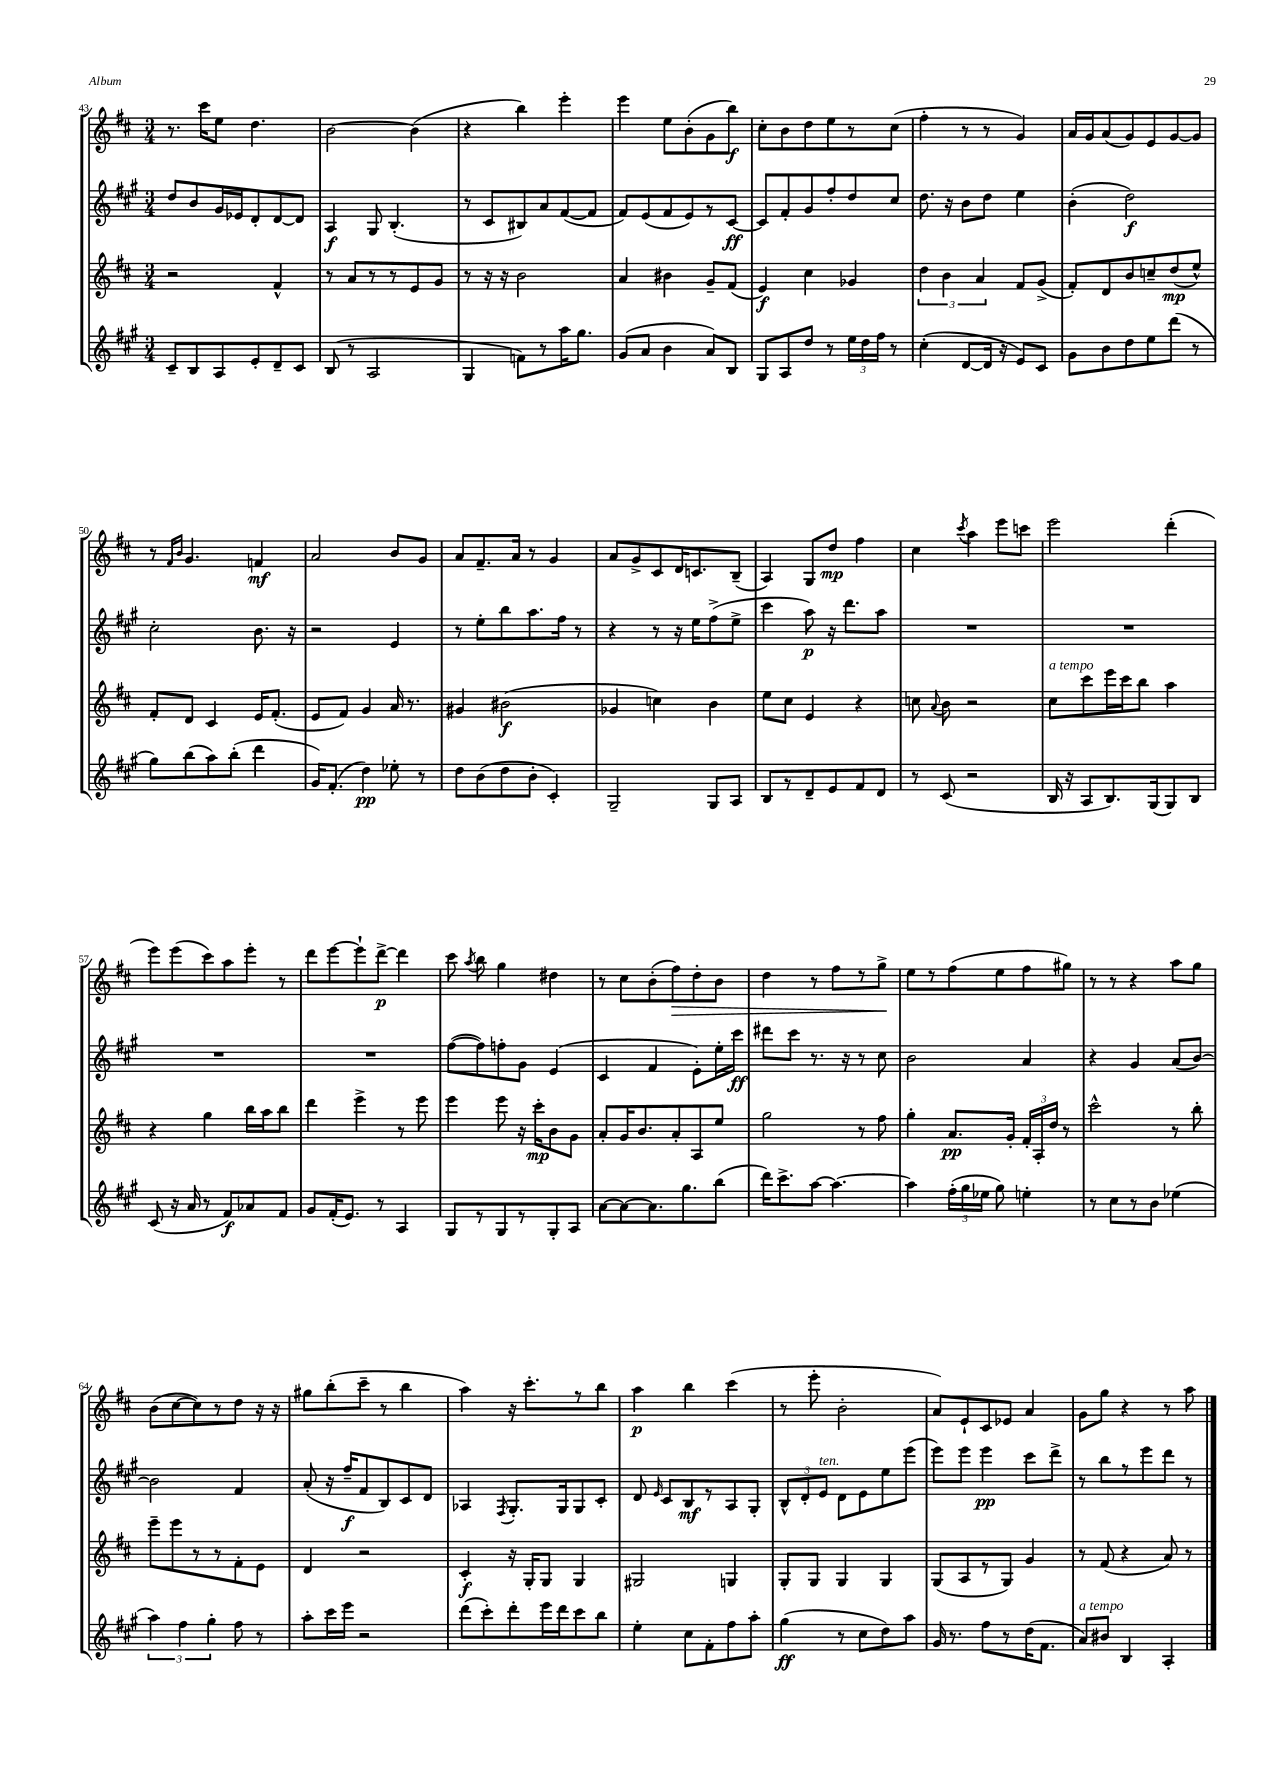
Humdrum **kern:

**kern	**dynam	**kern	**dynam	**kern	**dynam	**kern	**dynam
*part4	*part4	*part3	*part3	*part2	*part2	*part1	*part1
*staff4	*staff4	*staff3	*staff3	*staff2	*staff2	*staff1	*staff1
*clefG2	*	*clefG2	*	*clefG2	*	*clefG2	*
*k[f#c#g#]	*	*k[f#c#]	*	*k[f#c#g#]	*	*k[f#c#]	*
*M3/4	*	*M3/4	*	*M3/4	*	*M3/4	*
=43	=43	=43	=43	=43	=43	=43	=43
8c#~/L	.	2r	.	8dd/L	.	8.r	.
8B/	.	.	.	8b/	.	.	.
.	.	.	.	.	.	16ccc#\KL	.
8A/	.	.	.	16g#/L	.	8ee\J	.
.	.	.	.	16e-X/J	.	.	.
8e'/	.	.	.	8d'/	.	4.dd\	.
8d~/	.	4f#^^/	.	[8d/	.	.	.
8c#/J	.	.	.	8d/J]	.	.	.
=44	=44	=44	=44	=44	=44	=44	=44
(8B/	.	8r	.	4A/	f	[2b\	.
8r	.	8a/L	.	.	.	.	.
2A/	.	8r	.	8G#/	.	.	.
.	.	8r	.	(4.B'/	.	.	.
.	.	8e/	.	.	.	(4b\]	.
.	.	8g/J	.	.	.	.	.
=45	=45	=45	=45	=45	=45	=45	=45
4G#/	.	8r	.	8r	.	4r	.
.	.	16r	.	8c#/L	.	.	.
.	.	16r	.	.	.	.	.
8fn\L)	.	2b\	.	8B#X/)	.	4bb\)	.
8r	.	.	.	8a/	.	.	.
16aa\K	.	.	.	([8f#/	.	4eee'\	.
8.gg#\J	.	.	.	.	.	.	.
.	.	.	.	8f#/J]	.	.	.
=46	=46	=46	=46	=46	=46	=46	=46
(8g#/L	.	4a/	.	8f#/L)	.	4eee\	.
8a/J	.	.	.	(8e/	.	.	.
4b\	.	4b#X\	.	8f#/	.	8ee\L	.
.	.	.	.	8e/)	.	(8b'\	.
8a/L)	.	8g~/L	.	8r	.	8g\	.
8B/J	.	(8f#/J	.	[8c#/J	ff	8bb\J)	f
=47	=47	=47	=47	=47	=47	=47	=47
8G#/L	.	4e/)	f	8c#/L]	.	8cc#'\L	.
8A/	.	.	.	8f#'/	.	8b\	.
8dd/J	.	4cc#\	.	8g#/	.	8dd\	.
8r	.	.	.	8ff#'/	.	8ee\	.
24ee\LL	.	4g-X/	.	8dd/	.	8r	.
24dd\	.	.	.	.	.	.	.
24ff#\JJ	.	.	.	.	.	.	.
8r	.	.	.	8cc#/J	.	(8cc#\J	.
=48	=48	=48	=48	=48	=48	=48	=48
(4cc#'\	.	6dd\	.	8.dd\	.	4ff#'\	.
.	.	6b\	.	.	.	.	.
.	.	.	.	16r	.	.	.
[8d/L	.	.	.	8b\L	.	8r	.
.	.	6a/	.	.	.	.	.
16d/Jk]	.	.	.	8dd\J	.	8r	.
16r	.	.	.	.	.	.	.
8e/L)	.	8f#/L	.	4ee\	.	4g/)	.
8c#/J	.	(8g^/J	.	.	.	.	.
=49	=49	=49	=49	=49	=49	=49	=49
8g#\L	.	8f#'/L)	.	(4b'\	.	16a/LL	.
.	.	.	.	.	.	16g/J	.
8b\	.	8d/	.	.	.	(8a/	.
8dd\	.	8b/	.	2dd\)	f	8g/)	.
8ee\	.	8ccn~/	.	.	.	8e/	.
(8ddd\J	.	(8dd/	mp	.	.	[8g/	.
8r	.	8ee^^/J)	.	.	.	8g/J]	.
!!LO:LB:g=z
=50	=50	=50	=50	=50	=50	=50	=50
8gg#\L)	.	8f#'/L	.	2cc#'\	.	8r	.
.	.	.	.	.	.	16qqf#/LL	.
.	.	.	.	.	.	16qqb/JJ	.
(8bb\	.	8d/J	.	.	.	4.g/	.
8aa\)	.	4c#/	.	.	.	.	.
(8bb'\J	.	.	.	.	.	.	.
4ddd\	.	16e/KL	.	8.b\	.	4fn/	mf
.	.	(8.f#'/J	.	.	.	.	.
.	.	.	.	16r	.	.	.
=51	=51	=51	=51	=51	=51	=51	=51
16g#/KL)	.	8e/L	.	2r	.	2a/	.
(8.f#'/J	.	.	.	.	.	.	.
.	.	8f#/J)	.	.	.	.	.
4dd\)	pp	4g/	.	.	.	.	.
8ee-X'\	.	16a/	.	4e/	.	8b/L	.
.	.	8.r	.	.	.	.	.
8r	.	.	.	.	.	8g/J	.
=52	=52	=52	=52	=52	=52	=52	=52
8dd\L	.	4g#X/	.	8r	.	8a/L	.
(8b\	.	.	.	8ee'\L	.	8.f#~/	.
8dd\	.	(2b#X\	f	8bb\	.	.	.
.	.	.	.	.	.	16a/Jk	.
8b'\J	.	.	.	8.aa\	.	8r	.
4c#'/)	.	.	.	.	.	4g/	.
.	.	.	.	16ff#\Jk	.	.	.
.	.	.	.	8r	.	.	.
=53	=53	=53	=53	=53	=53	=53	=53
2G#~/	.	4g-X/	.	4r	.	8a/L	.
.	.	.	.	.	.	8g^/	.
.	.	4ccn\)	.	8r	.	8c#/	.
.	.	.	.	16r	.	16d/K	.
.	.	.	.	16ee\KL	.	8.cn/	.
8G#/L	.	4b\	.	(8ff#^\	.	.	.
8A/J	.	.	.	8ee^\J	.	(8B~/J	.
=54	=54	=54	=54	=54	=54	=54	=54
8B/L	.	8ee\L	.	4ccc#\	.	4A/)	.
8r	.	8cc#\J	.	.	.	.	.
8d~/	.	4e/	.	8aa\)	p	8G/L	.
8e/	.	.	.	16r	.	8dd/J	mp
.	.	.	.	8.ddd\L	.	.	.
8f#/	.	4r	.	.	.	4ff#\	.
8d/J	.	.	.	8aa\J	.	.	.
=55	=55	=55	=55	=55	=55	=55	=55
8r	.	8ccn\	.	2.r	.	4cc#\	.
.	.	8qqa/	.	.	.	.	.
(8c#/	.	8b\	.	.	.	.	.
.	.	.	.	.	.	8qccc#/	.
2r	.	2r	.	.	.	4aa\	.
.	.	.	.	.	.	8eee\L	.
.	.	.	.	.	.	8cccn\J	.
=56	=56	=56	=56	=56	=56	=56	=56
!	!	!LO:TX:a:i:t=a tempo	!	!	!	!	!
16B/	.	8cc#\L	.	2.r	.	2eee\	.
16r	.	.	.	.	.	.	.
8A/L	.	8ccc#\	.	.	.	.	.
8.B/)	.	16eee\L	.	.	.	.	.
.	.	16ccc#\J	.	.	.	.	.
.	.	8bb\J	.	.	.	.	.
(16G#/k	.	.	.	.	.	.	.
8G#/)	.	4aa\	.	.	.	(4ddd'\	.
8B/J	.	.	.	.	.	.	.
!!LO:LB:g=z
=57	=57	=57	=57	=57	=57	=57	=57
(8c#/	.	4r	.	2.r	.	8eee\L)	.
16r	.	.	.	.	.	(8eee\	.
16a/	.	.	.	.	.	.	.
8r	.	4gg\	.	.	.	8ccc#\)	.
8f#/L)	f	.	.	.	.	8aa\	.
8a-X/	.	16bb\LL	.	.	.	8eee'\J	.
.	.	16aa\J	.	.	.	.	.
8f#/J	.	8bb\J	.	.	.	8r	.
=58	=58	=58	=58	=58	=58	=58	=58
8g#/L	.	4ddd\	.	2.r	.	8ddd\L	.
(16f#'/K	.	.	.	.	.	[8eee\	.
8.e/J)	.	.	.	.	.	.	.
.	.	4eee^\	.	.	.	8eee`\]	.
8r	.	.	.	.	.	[8ddd^\J	p
4A/	.	8r	.	.	.	4ddd\]	.
.	.	8eee\	.	.	.	.	.
=59	=59	=59	=59	=59	=59	=59	=59
8G#/L	.	4eee\	.	([8ff#\L	.	8ccc#\	.
.	.	.	.	.	.	8qaa/	.
8r	.	.	.	8ff#\])	.	8bb\	.
8G#/	.	8eee\	.	8ffn'\	.	4gg\	.
8r	.	16r	.	8g#\J	.	.	.
.	.	16ccc#'\KL	mp	.	.	.	.
8G#'/	.	8b\	.	(4e/	.	4dd#X\	.
8A/J	.	8g\J	.	.	.	.	.
=60	=60	=60	=60	=60	=60	=60	=60
[8a\L	.	8a'/L	.	4c#/	.	8r	.
8a\_	.	16g/K	.	.	.	8cc#\L	.
.	.	8.b/	.	.	.	.	.
8.a\]	.	.	.	4f#/	.	(8b'\	.
!	!	!	!	!	!	!	!LO:HP:b
.	.	8a'/	.	.	.	8ff#\)	>
8.gg#\	.	.	.	.	.	.	.
.	.	8A/	.	8e'\L)	.	8dd'\	.
(8bb\J	.	8ee/J	.	16ee'\L	.	8b\J	.
.	.	.	.	16ccc#\JJ	ff	.	.
=61	=61	=61	=61	=61	=61	=61	=61
16ddd\KL)	.	2gg\	.	8ddd#X\L	.	4dd\	.
8.ccc#^\	.	.	.	.	.	.	.
.	.	.	.	8ccc#\J	.	.	.
[8aa\J	.	.	.	8.r	.	8r	.
4.aa\_	.	.	.	.	.	8ff#\L	.
.	.	.	.	16r	.	.	.
.	.	8r	.	8r	.	8r	.
.	.	8ff#\	.	8cc#\	.	8gg^\J	.
.	.	.	.	.	.	.	]
=62	=62	=62	=62	=62	=62	=62	=62
4aa\]	.	4gg'\	.	2b\	.	8ee\L	.
.	.	.	.	.	.	8r	.
(24ff#'\LL	.	8.a/L	pp	.	.	(8ff#\	.
24gg#\	.	.	.	.	.	.	.
24ee-X\JJ	.	.	.	.	.	.	.
8gg#\)	.	.	.	.	.	8ee\	.
.	.	16g'/Jk	.	.	.	.	.
4een'\	.	24f#'/LL	.	4a/	.	8ff#\	.
.	.	24A'/	.	.	.	.	.
.	.	24dd/JJ	.	.	.	.	.
.	.	8r	.	.	.	8gg#X\J)	.
=63	=63	=63	=63	=63	=63	=63	=63
8r	.	2ccc#^^\	.	4r	.	8r	.
8cc#\L	.	.	.	.	.	8r	.
8r	.	.	.	4g#/	.	4r	.
8b\J	.	.	.	.	.	.	.
(4ee-X\	.	8r	.	(8a/L	.	8aa\L	.
.	.	8bb'\	.	[8b/J)	.	8gg\J	.
!!LO:LB:g=z
=64	=64	=64	=64	=64	=64	=64	=64
6aa\)	.	8eee~\L	.	2b\]	.	(8b\L	.
.	.	8eee\	.	.	.	[8cc#\	.
6ff#\	.	.	.	.	.	.	.
.	.	8r	.	.	.	8cc#\])	.
6gg#'\	.	.	.	.	.	.	.
.	.	8r	.	.	.	8r	.
8ff#\	.	8f#'\	.	4f#/	.	8dd\J	.
8r	.	8e\J	.	.	.	16r	.
.	.	.	.	.	.	16r	.
=65	=65	=65	=65	=65	=65	=65	=65
8aa'\L	.	4d/	.	(8a'/	.	8gg#X\L	.
16ccc#\L	.	.	.	16r	.	(8bb'\	.
16eee\JJ	.	.	.	16ff#~/KL	f	.	.
2r	.	2r	.	8f#/	.	8ccc#~\J	.
.	.	.	.	8B/)	.	8r	.
.	.	.	.	8c#/	.	4bb\	.
.	.	.	.	8d/J	.	.	.
=66	=66	=66	=66	=66	=66	=66	=66
(8ddd\L	.	4c#'/	f	4A-X/	.	4aa\)	.
8ccc#'\)	.	.	.	.	.	.	.
.	.	.	.	8qF#/	.	.	.
8ddd'\	.	16r	.	8.G#'/L	.	16r	.
.	.	16G'/KL	.	.	.	8.ccc#'\L	.
16eee\L	.	8G/J	.	.	.	.	.
16ddd\J	.	.	.	16G#/k	.	.	.
8ccc#\	.	4G/	.	8G#/	.	8r	.
8bb\J	.	.	.	8c#'/J	.	8bb\J	.
=67	=67	=67	=67	=67	=67	=67	=67
4ee'\	.	2G#X/	.	8d/	.	4aa\	p
.	.	.	.	16qqe/	.	.	.
.	.	.	.	8c#/L	.	.	.
8cc#\L	.	.	.	8B/	mf	4bb\	.
8f#'\	.	.	.	8r	.	.	.
8ff#\	.	4Gn/	.	8A/	.	(4ccc#\	.
8aa'\J	.	.	.	8G#'/J	.	.	.
=68	=68	=68	=68	=68	=68	=68	=68
(4gg#\	ff	8G'/L	.	12B^^/L	.	8r	.
.	.	.	.	12d'/	.	.	.
.	.	8G/J	.	.	.	8eee'\	.
!	!	!	!	!LO:TX:a:i:t=ten.	!	!	!
.	.	.	.	12e/J	.	.	.
8r	.	4G/	.	8d\L	.	2b'\	.
8cc#\L	.	.	.	8e\	.	.	.
8dd\)	.	4G/	.	8ee\	.	.	.
8aa\J	.	.	.	(8eee\J	.	.	.
=69	=69	=69	=69	=69	=69	=69	=69
16g#/	.	(8G/L	.	8eee\L)	.	8a/L)	.
8.r	.	.	.	.	.	.	.
.	.	8A/	.	8eee\J	.	8e`/	.
8ff#\L	.	8r	.	4eee\	pp	8c#/	.
8r	.	8G/J)	.	.	.	8e-X/J	.
(16dd\K	.	4g/	.	8ccc#\L	.	4a/	.
8.f#\J	.	.	.	.	.	.	.
.	.	.	.	8ddd^\J	.	.	.
=70	=70	=70	=70	=70	=70	=70	=70
!LO:TX:a:i:t=a tempo	!	!	!	!	!	!	!
8a/L)	.	8r	.	8r	.	8g\L	.
8b#X/J	.	(8f#/	.	8bb\L	.	8gg\J	.
4B/	.	4r	.	8r	.	4r	.
.	.	.	.	8eee\	.	.	.
4A'/	.	8a/)	.	8ddd\J	.	8r	.
.	.	8r	.	8r	.	8aa\	.
==	==	==	==	==	==	==	==
*-	*-	*-	*-	*-	*-	*-	*-
